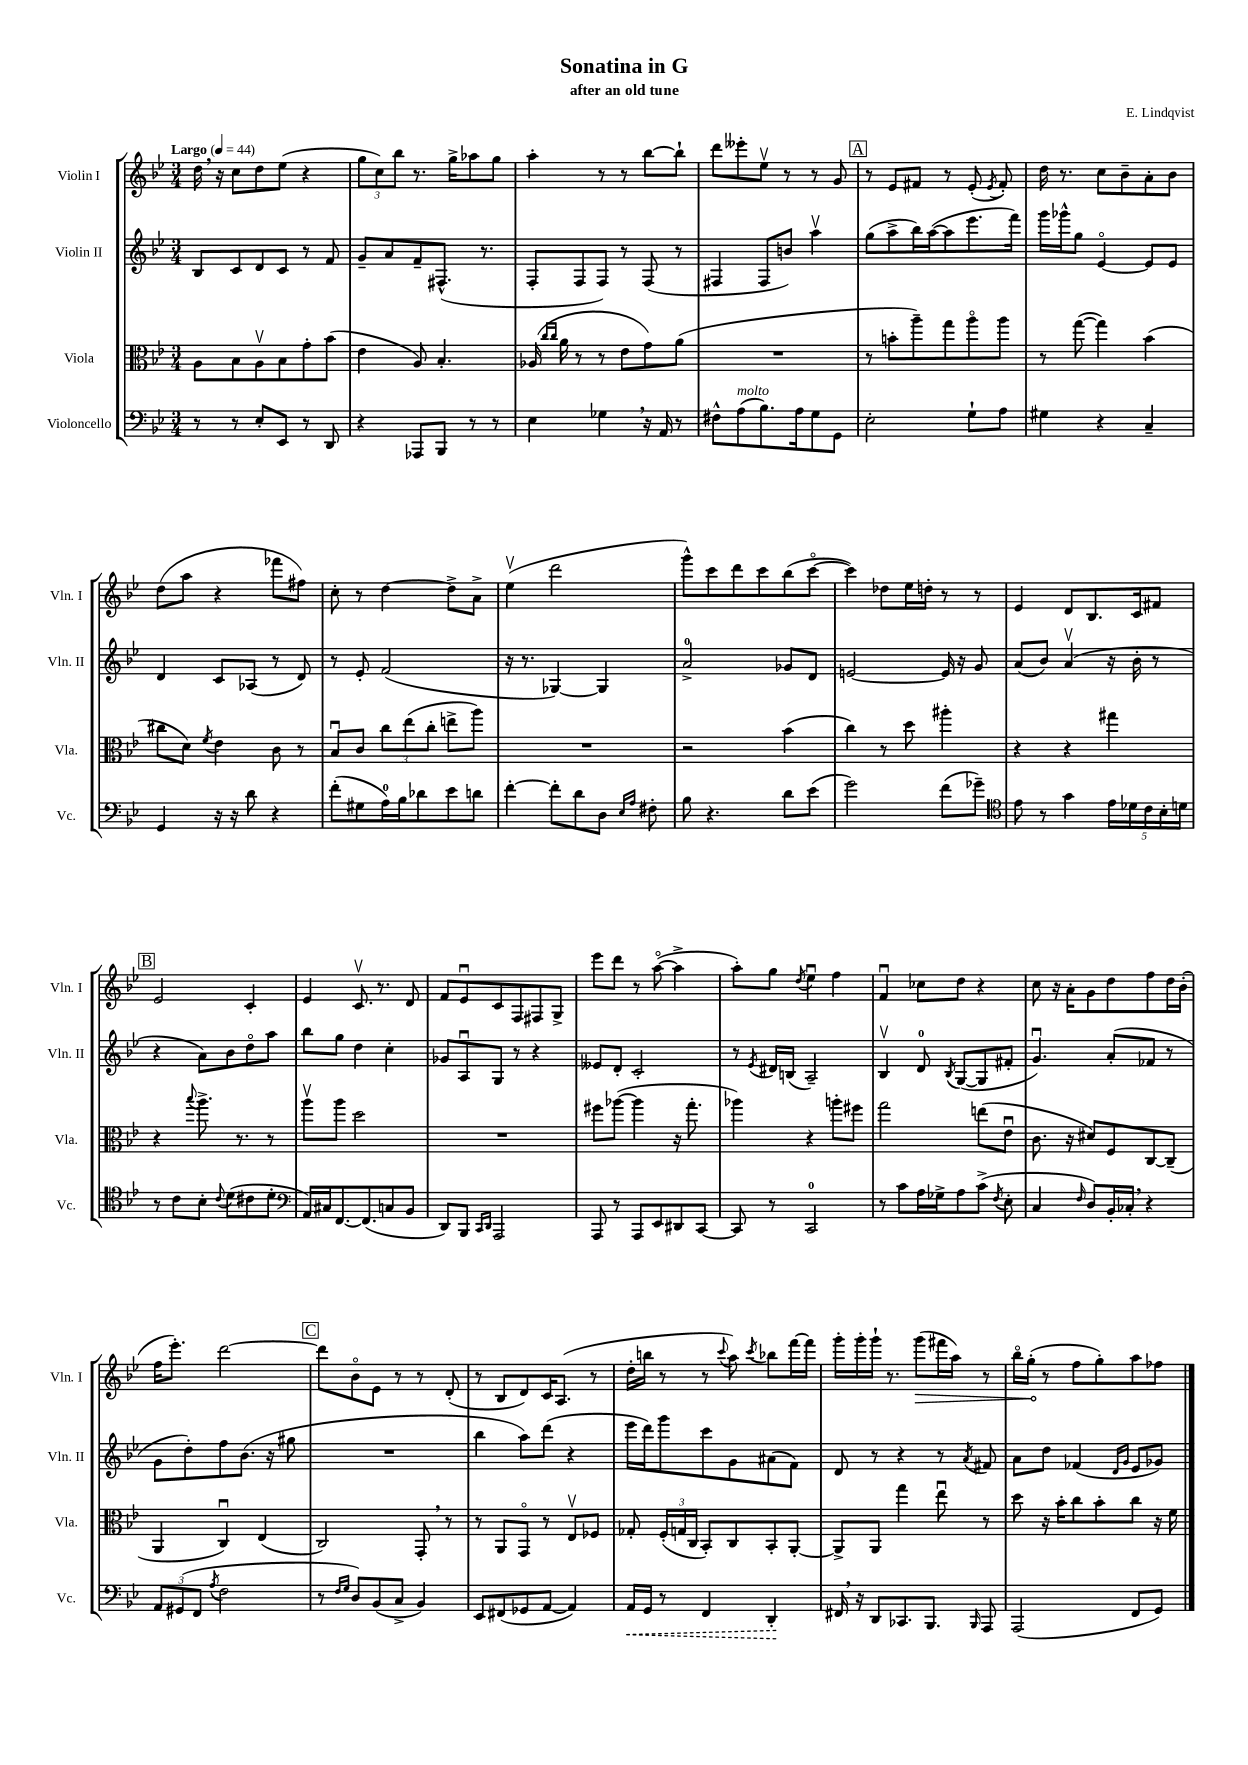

**kern	**kern	**kern	**kern
*staff4	*staff3	*staff2	*staff1
*clefF4	*clefC3	*clefG2	*clefG2
*k[b-e-]	*k[b-e-]	*k[b-e-]	*k[b-e-]
*M3/4	*M3/4	*M3/4	*M3/4
*MM44	*MM44	*MM44	*MM44
8r	8A\L	8B-/L	16dd\
.	.	.	16r
8r	8B-\	8c/	8cc\L
8E-'/L	8Av\	8d/	8dd\
8EE-/J	8B-\	8c/J	(8ee-\J
8r	8g'\	8r	4r
8DD/	(8b-\J	8f/	.
=	=	=	=
4r	4e-\	8g~/L	12gg\L
.	.	.	12cc\)
.	.	8a/	.
.	.	.	12bb-\J
8AAA-/L	8A/)	8f~/	8.r
8BBB-/J	4.B-'/	(8.F#^^/J	.
.	.	.	16gg^\LK
8r	.	.	8aa-\
.	.	8.r	.
8r	.	.	8gg\J
=	=	=	=
4E-\	(16A-/	8F'/L	4aa'\
.	16qqcc/LL	.	.
.	16qqcc/JJ	.	.
.	16a\	.	.
.	8r	8F/	.
4G-\	8r	8F/J)	8r
.	8e-\L	8r	8r
16r	8g\)	(8F/	[8bb-\L
16AA/	.	.	.
8r	(8a\J	8r	8bb-`\]J
=	=	=	=
8F#^^\L	2.r	4F#/	8ddd\L
(8A\	.	.	8eee--'\
8.B-\)	.	8F#/L	8ee-v\J
.	.	8b/J)	8r
16A\k	.	.	.
8G\	.	4aav\	8r
8GG\J	.	.	8g/
=	=	=	=
2E-'\	8r	(8gg\L	8r
.	8b'\L	8aa^\	8e-/L
.	8aa~\)	16bb-\L)	8f#/J
.	.	([16aa\J	.
.	8gg\	8aa\]	8r
8G`\L	8aao\	8.eee-\	(8e-'/
.	.	.	8qe-/
8A\J	8aa\J	.	8f#'/)
.	.	16fff\Jk)	.
=	=	=	=
4G#\	8r	16ggg\LL	16dd\
.	.	16ggg-^^\J	8.r
.	([8gg\	8gg\J	.
4r	4gg\])	[4e-o/	8cc\L
.	.	.	8b-~\
4C~/	(4b-\	8e-/]L	8a'\
.	.	8e-/J	8b-\J
=	=	=	=
4GG/	8cc#\L	4d/	(8dd\L
.	8d\J)	.	8aa\J
.	8qf/	.	.
16r	4e-\	8c/L	4r
16r	.	.	.
8d\	.	(8A-/J	.
4r	8c\	8r	8fff-\L
.	8r	8d/)	8ff#\J)
=	=	=	=
(8f'\L	8B-u/L	8r	8cc'\
8G#\	8c/J	8e-'/	8r
16A\L)	12cc\L	(2f/	[4dd\
16B-\J	.	.	.
.	(12ee-\	.	.
8d-\	.	.	.
.	12cc'\J	.	.
8e-\	8ee^\L	.	8dd^\]L
8d\J	8aa\J)	.	8a^\J
=	=	=	=
[4f'\	2.r	16r	(4ee-v\
.	.	8.r	.
8f'\]L	.	[4G-/)	2ddd\
8d\	.	.	.
8D\J	.	4G-/]	.
16qqE-/LL	.	.	.
16qqA/JJ	.	.	.
8F#'\	.	.	.
=	=	=	=
8B-\	2r	2a^/	8ggg^^\L)
4.r	.	.	8ccc\
.	.	.	8ddd\
.	.	.	8ccc\
8d\L	(4b-\	8g-/L	(8bb-\
(8e-\J	.	8d/J	[8ccco\J
=	=	=	=
2g\)	4cc\)	[2e/	4ccc\])
.	8r	.	8dd-\L
.	8dd\	.	16ee-\L
.	.	.	16dd'\JJ
(8f\L	4aa#'\	16e/]	8r
.	.	16r	.
8g-~\J)	.	8g/	8r
=	=	=	=
*clefC4	*	*	*
8e-\	4r	(8a/L	4e-/
8r	.	8b-/J)	.
4g\	4r	(4av/	8d/L
.	.	.	8.B-/
20e-\LL	4gg#\	16r	.
20d-\	.	.	.
.	.	16b-'\	16c/k
20c\	.	.	.
.	.	8r	8f#/J
20B-'\	.	.	.
20d\JJ	.	.	.
=	=	=	=
8r	4r	4r	2e-/
8c\L	.	.	.
.	8qqbb-/	.	.
8B-'\J	8.aa^\	8a\L)	.
8qqc/	.	.	.
(8d\L	.	8b-\	.
.	8.r	.	.
8c#\	.	8ddo\	4c'/
8d'\J	8r	8aa\J	.
=	=	=	=
*clefF4	*	*	*
16AA/LL)	8aav\L	8bb-\L	4e-/
16C#/J	.	.	.
[8.FF/	8aa\J	8gg\J	.
.	2dd\	4dd\	8.cv/
(8.FF/]	.	.	.
.	.	.	8.r
8C/	.	4cc'\	.
8BB-/J	.	.	8d/
=	=	=	=
8DD/L)	2.r	8g-/L	8f/L
8BBB-/J	.	8Au/	8e-u/
16qqCC/LL	.	.	.
16qqDD/JJ	.	.	.
2AAA/	.	8G/J	8c/
.	.	8r	8F/
.	.	4r	8F#/
.	.	.	8G^/J
=	=	=	=
8AAA/	8ff#\L	8e--/L	8eee-\L
8r	([8aa-\J	8d'/J	8ddd\J
8AAA/L	4aa-\]	2c'/	8r
8EE-/	.	.	([8aao\
8DD#/	16r	.	4aa^\]
.	8.gg'\	.	.
[8CC/J	.	.	.
=	=	=	=
8CC/]	4aa-\)	8r	8aa'\L)
.	.	8qe-/	.
8r	.	16d#/LL	8gg\J
.	.	(16B/JJ	.
.	.	.	8qdd/
2CC/	4r	2A~/)	4ee-u\
.	8aa'\L	.	4ff\
.	8ff#\J	.	.
=	=	=	=
8r	2gg\	4B-v/	4fu/
8c\L	.	.	.
16A\L	.	8d/	8cc-\L
16G-^\J	.	.	.
.	.	8qB-/	.
8A\	.	([8G/L	8dd\J
(8c^\J	(8ee\L	8G/]	4r
8qF/	.	.	.
8E-'\	8e-u\J	8f#'/J	.
=	=	=	=
4C/	8.c\	4.gu/)	8cc\
.	.	.	16r
.	16r	.	16a'\LK
16qqF/	.	.	.
8D/L)	8d#/L)	.	8g\
16BB-'/L	8F/	(8a'/L	8dd\
16C-'/JJ	.	.	.
4r	[8C/	8f-/J	8ff\
.	(8C~/]J	8r	16dd\L
.	.	.	(16b-'\JJ
=	=	=	=
12AA/L	4AA/	8g\L	16ff\LK
.	.	.	8.eee-'\J)
(12GG#/	.	.	.
.	.	8dd'\)	.
12FF/J	.	.	.
8qA/	.	.	.
2F\	4Cu/)	8ff\	[2ddd\
.	.	(8.b-\J	.
.	(4E-/	.	.
.	.	16r	.
.	.	8gg#\	.
=	=	=	=
8r	2C/)	2.r	8ddd\]L
16qqF/LL	.	.	.
16qqG/JJ	.	.	.
8D/L)	.	.	8b-o\
(8BB-/	.	.	8e-\J
8C^/J	.	.	8r
4BB-/)	8GG'/	.	8r
.	8r	.	(8d'/
=	=	=	=
8EE-/L	8r	4bb-\	8r
(8FF#/	8AA/L	.	8B-/L
8GG-/	8GGo/J	8aa\L)	8d/)
[8AA/J	8r	(8ddd\J	16c/K
.	.	.	(8.A/J
4AA/])	8E-v/L	4r	.
.	8F-/J	.	8r
=	=	=	=
16AA/LL	8G-'/	16eee-\LL	16dd'\LL
16GG/JJ	.	16ddd\J)	16bb\JJ
8r	(24F'/LL	8ggg\	8r
.	24G/	.	.
.	24C/JJ	.	.
4FF/	8BB-'/L)	8ccc\	8r
.	.	.	8qqccc/
.	8C/	8g\	8aa\)
.	.	.	8qccc/
4DD'/	8BB-'/	(8a#\	8bb-\L
.	[8AA'/J	8f\J)	[16fff\L
.	.	.	16fff\]JJ
=	=	=	=
16FF#/	8AA^/]L	8d/	16ggg'\LL
16r	.	.	16ggg'\
8DD/L	8AA/J	8r	16ggg`\JJ
.	.	.	8.r
8.CC-/	4gg\	4r	.
.	.	.	(8ggg\L
8.BBB-/J	.	.	.
.	8ee-u\	8r	16fff#\L
.	.	.	16aa\JJ)
16qqBBB-/	.	8qa/	.
8AAA/	8r	8f#/	8r
=	=	=	=
(2AAA/	8dd\	8a\L	16bb-o\LL
.	.	.	(16gg'\JJ
.	16r	8dd\J	8r
.	16b-'\LK	.	.
.	8cc\	(4f-/	8ff\L
.	8b-'\	.	8gg'\)
.	.	16qqd/LL	.
.	.	16qqg/JJ	.
8FF/L	8cc\J	8e-/L	8aa\
8GG/J)	16r	8g-/J)	8ff-\J
.	16f\	.	.
==	==	==	==
*-	*-	*-	*-
